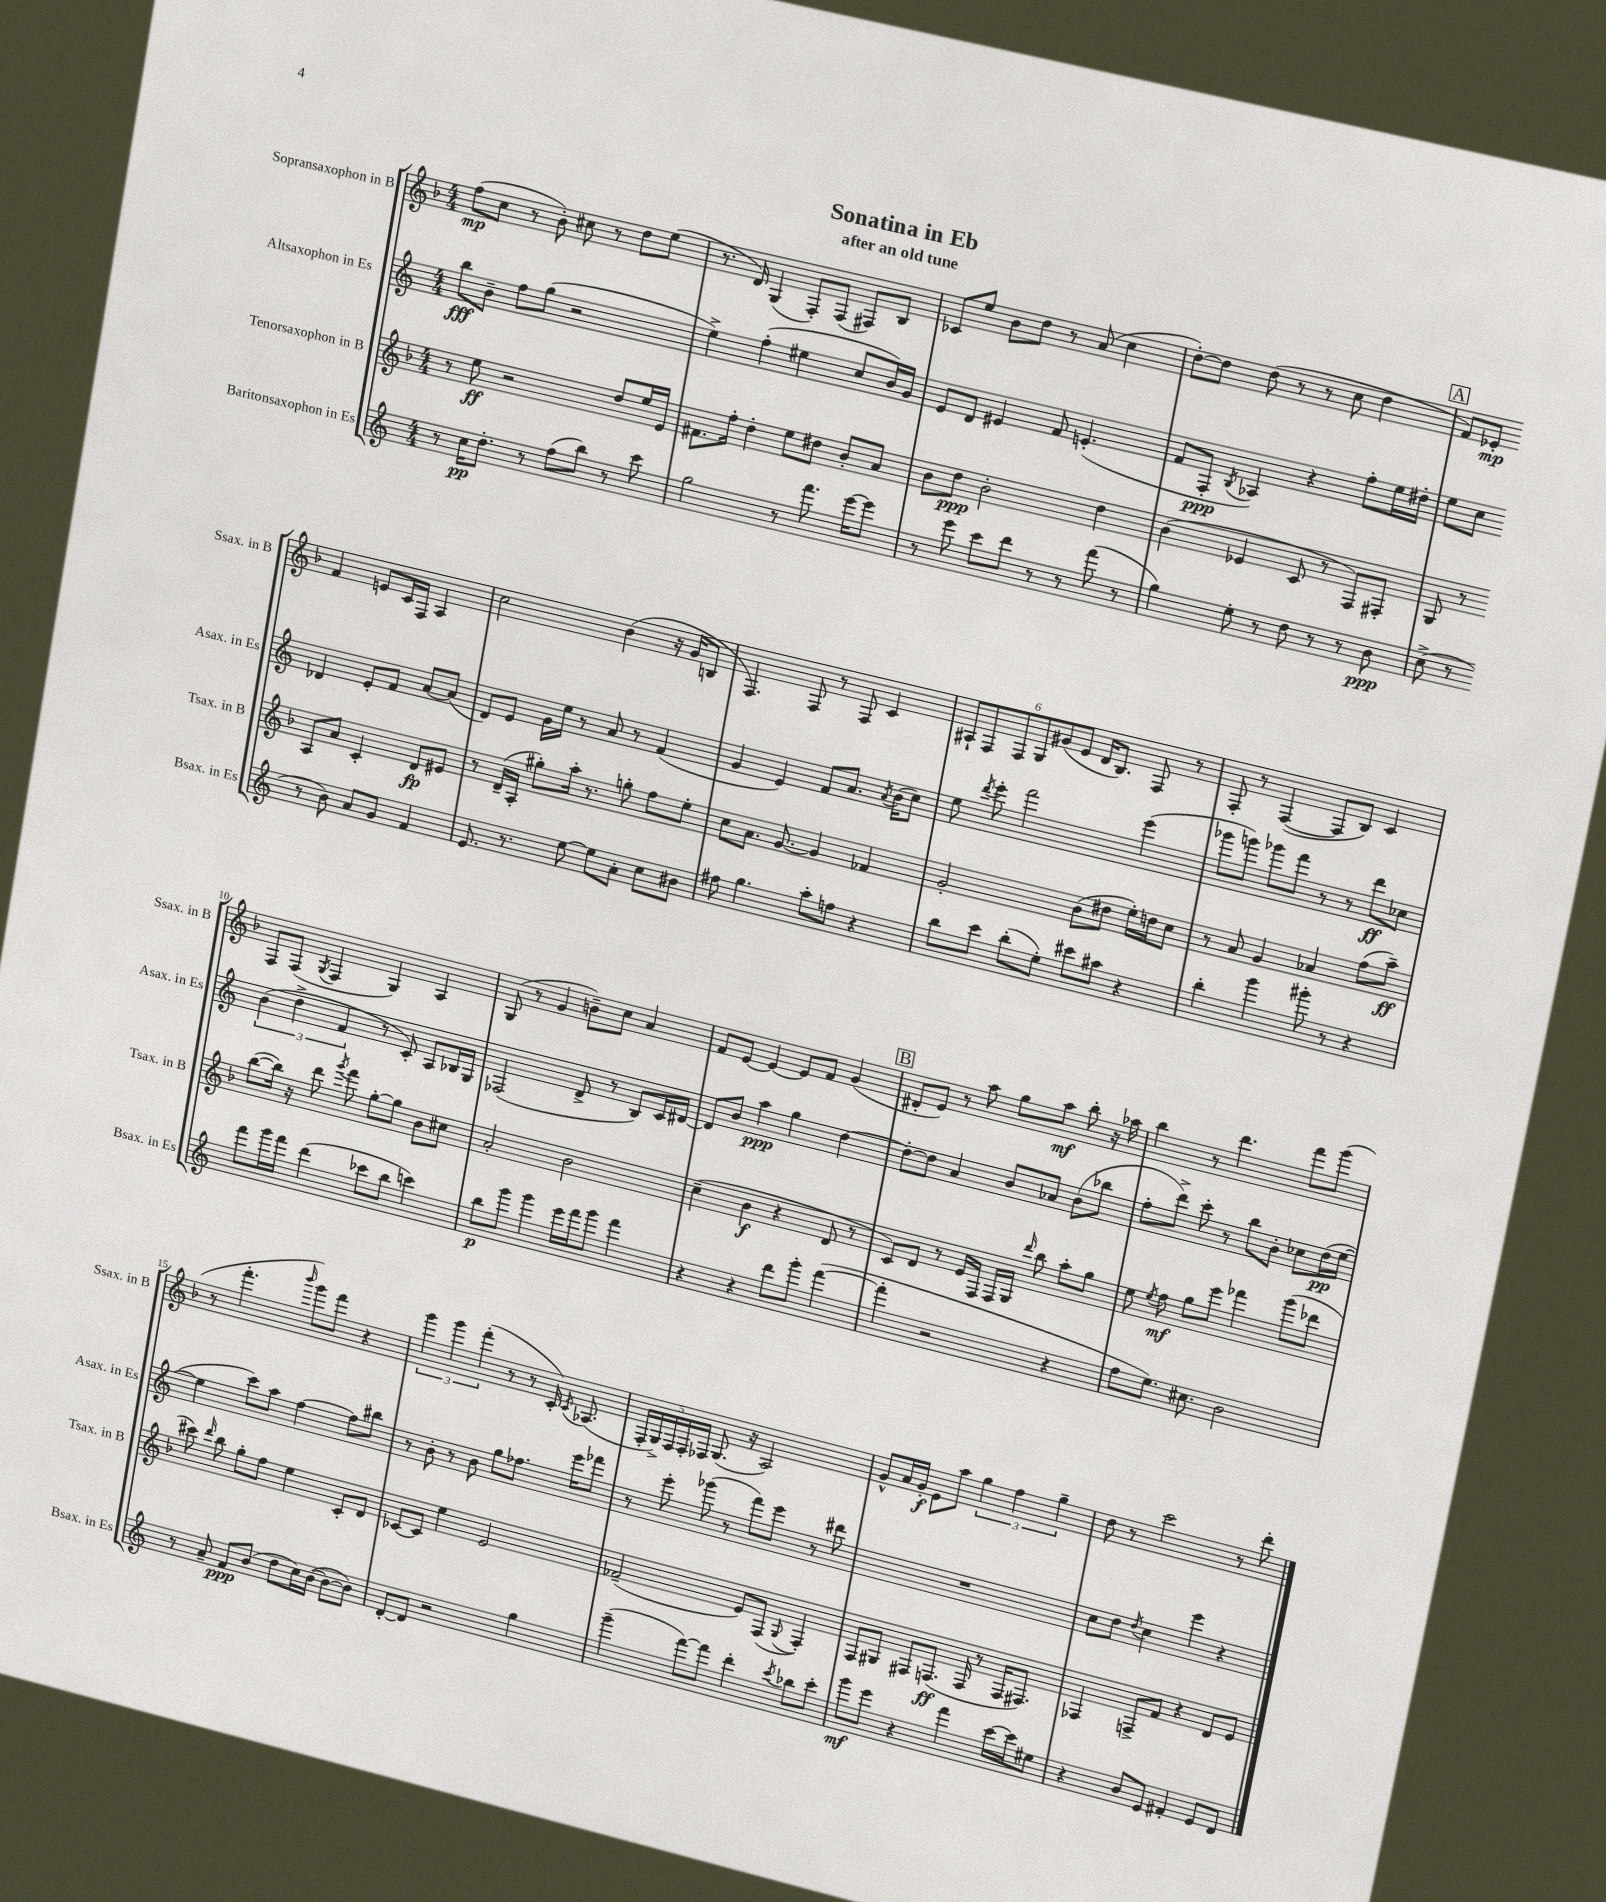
\header { title = "Sonatina in Eb" subtitle = "after an old tune" }
<<
\new StaffGroup <<
\new Staff = "s0" \with { instrumentName = "Sopransaxophon in B" shortInstrumentName = "Ssax. in B" } {
    \clef treble \key f \major \numericTimeSignature \time 4/4
    \autoBeamOff f''8[\mp( c''8] r8 bes'8-.) cis''8 r8 d''8[ e''8]( |
    r8. d'16) g4( f8[-.) f8]( fis8[) bes8] |
    ces'8[ e''8] bes'8[ d''8] r8 a'8( c''4 |
    d''8[~-.) d''8] d''8( r8 r8 c''8 d''4 |
    \mark \markup { \box "A" } f'8[) ees'8]-.\mp f'4 e'8[ c'16 f16] a4 |
    c''2 bes'4( r16 g'16[ b8] |
    f4.) f8 r8 f8 c'4 |
    \tuplet 6/4 { ais8[-! f8 f8 g8 gis'8( e'8] } d'16[ bes8.]) f8 r8 |
    f8-. r8 f4~( f8[ bes8]) c'4 |
    f8[ f8]( \acciaccatura { g8 } f4 g4) a4 |
    g8( r8 g'4 b'8[--) c''8] a'4 |
    f'8[ e'8]~ e'4~ e'8[ f'8] g'4( |
    \mark \markup { \box "B" } dis'8[-. e'8]) r8 a''8 g''8[ a''8]\mf bes''8-. r16 aes''16 |
    bes''4 r8 d'''4. f'''8[ g'''8]( |
    r8 f'''4.-. \grace { bes'''16 } g'''8[) f'''8] r4 |
    \tuplet 3/2 { g'''4 g'''4 f'''4-.( } r8 r8 c'16-.) \acciaccatura { c'8 } aes8.( |
    \tuplet 5/4 { f16[-. g16->) f16 f16-. fes16] } g8.( r16 a2) |
    g'8[-^ a'16 g'16]-.\f e'8[ a''8] \tuplet 3/2 { g''4 f''4 g''4-- } |
    d''8 r8 c'''2 r8 d'''8-. \bar "|." |
}
\new Staff = "s1" \with { instrumentName = "Altsaxophon in Es" shortInstrumentName = "Asax. in Es" } {
    \clef treble \key c \major \numericTimeSignature \time 4/4
    \autoBeamOff b''8[\fff b'8]-- f''8[ g''8]( r2 |
    e''4->) f''4-.( eis''4 c''8[ b'16) g'16] |
    e'8[ d'8] eis'4 f'8 e'4.-.( |
    f'8[ f8]-.\ppp \acciaccatura { b8 } aes4) r4 f''8[-. e''16 dis''16]-. |
    \mark \markup { \box "A" } e''8[ c''8] des'4 e'8[-. f'8] a'8[~ a'8]( |
    d'8[) e'8] g'16[ e''16] r8 a'8 r8 f'4( |
    g'4 e'4) f'8[ a'8.] \acciaccatura { a'8 } b'16[( c''8]) |
    e''8 \acciaccatura { d'''8 } e'''8-. f'''2 e'''4( |
    ges'''8[ g'''8]) ges'''8[ f'''8] r8 r8 d'''8[\ff ces''8] |
    \tuplet 3/2 { b'4( d''4-> f'4 } r8 c'8-.) a8[ bes16 g16] |
    fes2( d'8-> r8 b8[) c'16 dis'16]~ |
    dis'8[ b'8] a''4\ppp g''4 d''4~ |
    \mark \markup { \box "B" } d''8[~-. d''8] a'4 b'8[ aes'8] b'8[( bes''8] |
    f''8[-. d'''8]->) c'''8-. r8 b''8[ b'8]-. ces''8[ d''16\pp( e''16]~ |
    e''4 c'''8[) a''8] f''4~ f''8[ bis''8] |
    r8 b'8-. r8 b'8 g''8[ fes''8.] e'''16[ fes'''8] |
    r8 e'''8-. ges'''8( r8 f'''8[) e'''8] r8 dis'''8 |
    R1 |
    c''8[ d''8] \acciaccatura { d''8 } c''4 e'''4 r4 \bar "|." |
}
\new Staff = "s2" \with { instrumentName = "Tenorsaxophon in B" shortInstrumentName = "Tsax. in B" } {
    \clef treble \key f \major \numericTimeSignature \time 4/4
    \autoBeamOff r8 e''8\ff r2 d''8[ e''16 e'16] |
    fis'8.[ f''16]-. d''4-. e''8[ dis''8] bes'8[-. a'8] |
    bes'8[ d''8]\ppp bes'2-. d''4 |
    bes'4( ees'4 c'8 r8 f8[) fis8]-. |
    \mark \markup { \box "A" } g8 r8 a8[ a'8] c'4-. d'8[\fp eis'8] |
    r8 d'16[--( a16]-. gis''8[-.) a''16]-. r8. g''8-. f''8[ e''8]-. |
    c''8[ a'8.] g'8.~ g'4 fes'4 |
    g'2-. bes'8[( dis''8] e''16[-.) d''16 c''8] |
    r8 a'8 g'4 aes'4 f''8[( a''8]--\ff) |
    bes''8[~( bes''16]) r16 d'''8 \acciaccatura { g'''8 } f'''8 g''8[~-. g''8] bes'8[ cis''8] |
    a'2-. bes'2 |
    c''4--( bes'4\f r4 d'8 r8 |
    \mark \markup { \box "B" } c'8[) d'8] r8 e'16[ f16] f16[ g16] \grace { d'''16 } bes''8 a''8[-. g''8] |
    e''8 \acciaccatura { e''8 } f''8\mf g''8[ e'''8] fes'''4 g'''8[( des'''8] |
    cis'''8) \grace { d'''16 } bes''8 g''8[-. f''8] e''4 c'8[-. d'8] |
    ces'8[~ ces'8] e''4 e'2 |
    fes'2--( e'8[) f8]( \appoggiatura { g8 } f4-.) |
    f8[ gis8] fis8[ f8.]\ff( f16 r8 f16[ fis8.]) |
    fes4 f8[-> f'8] r4 d'8[ e'8] \bar "|." |
}
\new Staff = "s3" \with { instrumentName = "Baritonsaxophon in Es" shortInstrumentName = "Bsax. in Es" } {
    \clef treble \key c \major \numericTimeSignature \time 4/4
    \autoBeamOff r8 c''16[\pp d''8.]-. r8 f''8[( b''8]) r8 c'''8 |
    g''2 r8 f'''8. e'''16[~ e'''8] |
    r8 e'''8 c'''8[ d'''8] r8 r8 f'''8( r8 |
    g''4) e''8-. r8 d''8 r8 r8 b'8\ppp |
    \mark \markup { \box "A" } c''8->( r8 r8 b'8) a'8[ g'8] f'4 |
    e'8. r8. e''8~ e''8[ a'8]-. c''8[ bis'8] |
    fis''8 g''4. a''8[-. f''8] r4 |
    b''8[ c'''8] b''8[-.( e''8]-.) cis'''8[ ais''8] r4 |
    b''4-. g'''4 gis'''8-. r8 r4 |
    f'''8[ g'''16 f'''16] d'''4( ces'''8[ b''8] c'''4) |
    b''8[\p g'''8] g'''4 e'''16[ f'''16 g'''8] f'''4 |
    r4 r4 d'''8[ g'''8]-. f'''4~( |
    \mark \markup { \box "B" } f'''4-. r2 r4 |
    f''8[ e''8.]) cis''8. b'2 |
    r8 a'8-- f'8[\ppp b'8]( d''8[ c''16) b'16]~( b'8[~ b'8]) |
    d'8[~-. d'8] r2 g''4 |
    g'''4--( f'''8[~) f'''8] d'''4-. \acciaccatura { c'''8 } bes''8[ c'''8]-. |
    g'''8[\mf e'''8] r4 f'''4 c'''16[~ c'''16 eis''8] |
    r4 b'8[ e'8] fis'4-. e'8[ d'8] \bar "|." |
}
>>
>>
